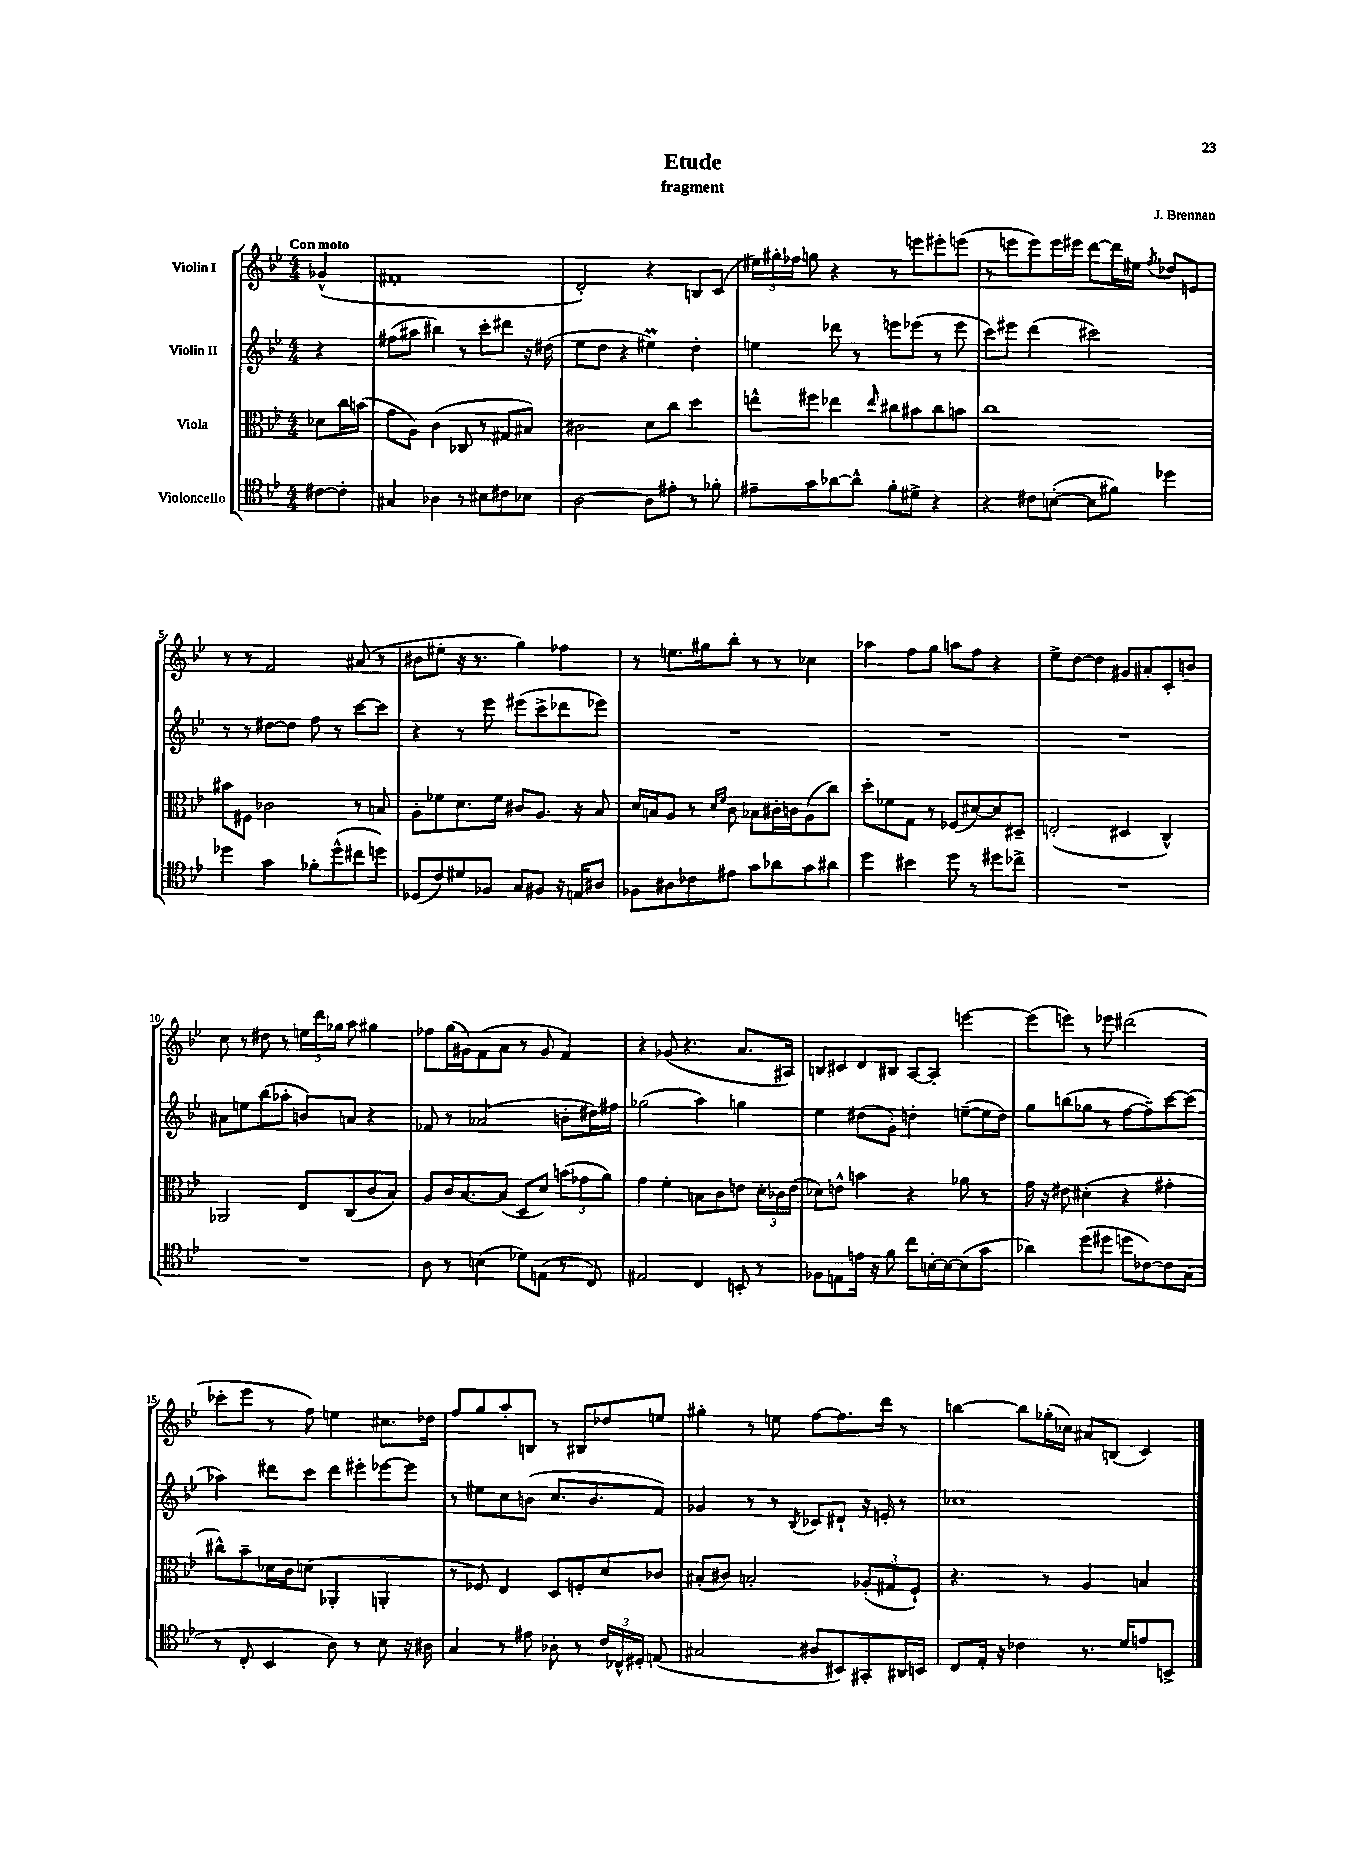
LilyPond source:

\header { title = "Etude" composer = "J. Brennan" subtitle = "fragment" }
<<
\new StaffGroup <<
\new Staff = "s0" \with { instrumentName = "Violin I" } {
    \clef treble \key bes \major \numericTimeSignature \time 4/4 \partial 4 \tempo "Con moto"
    \autoBeamOff ges'4-^( |
    fis'1-. |
    d'2-.) r4 b8[ c'8]( |
    \tuplet 3/2 { eis''16[) gis''16-. fes''16] } g''8 r4 r8 e'''8[ eis'''8-. e'''8]( |
    r8 e'''8[ e'''8) e'''16 eis'''16] d'''8[~ d'''16 eis''16] \acciaccatura { f''8 } des''8[ e'8] |
    r8 r8 f'2 ais'8( r8 |
    bis'8[ eis''8]-. r16 r8. g''4) fes''4 |
    r8 e''8.[ gis''16 bes''8]-. r8 r8 ces''4 |
    aes''4 f''8[ g''8] a''8[ f''8] r4 |
    ees''8[-> d''8]~ d''4 gis'8[ ais'8-. c'8-. b'8] |
    c''8 r8 dis''8 r8 \tuplet 3/2 { e''16[ d'''16 ges''16] } a''8 gis''4 |
    fes''8[ g''16( gis'16) f'8( a'8] r8 gis'8 f'4) |
    r4 ges'8( r4. a'8.[ ais16]) |
    b8[ cis'8 d'8 bis8] a8[~ a8]-. e'''4~ |
    e'''8[( e'''8]) r8 ees'''8 dis'''2( |
    ces'''8[-. ees'''8] r8 f''8) e''4 cis''8.[ des''16] |
    f''8[ g''8 a''8-. b8] r8 bis8[ des''8 e''8] |
    gis''4-. r8 e''8 f''8[~ f''8. d'''16] r8 |
    b''4~ b''8[ ges''16-.( ces''16]) ais'8[ b8]( c'4) \bar "|." |
}
\new Staff = "s1" \with { instrumentName = "Violin II" } {
    \clef treble \key bes \major \numericTimeSignature \time 4/4 \partial 4
    \autoBeamOff r4 |
    fis''8[( ais''8] bis''4) r8 c'''8[-. dis'''8] r16 dis''16( |
    ees''8[ d''8] r4 eis''4\prall) d''4-. |
    e''4 des'''8 r8 e'''8[ ees'''8]( r8 ees'''8 |
    c'''8[) eis'''8] d'''4( cis'''2) |
    r8 r8 dis''8[~ dis''8] f''8 r8 c'''8[~ c'''8] |
    r4 r8 ees'''8 eis'''8[( c'''8-> des'''8 ees'''8]) |
    R1 |
    R1 |
    R1 |
    ais'8[ e''8 bes''8( aes''8]-. b'8[) a'8] r4 |
    fes'8 r8 aes'2( b'8[-. dis''16) fis''16] |
    ges''2( a''4) g''4 |
    ees''4 dis''8[( g'8]-.) d''4-. e''8[~--( e''16 d''16]) |
    g''8[ b''8( ges''8] r8 f''8[~ f''8--) c'''8~ c'''8]( |
    aes''4) dis'''8[ c'''8] dis'''8[ eis'''8-. ees'''8~ ees'''8] |
    r8 eis''8[ c''8 b'8]( c''8.[ b'8. f'8]) |
    ges'4 r8 r8 \acciaccatura { bes8 } ces'8[ dis'8]-! r16 e'16-. r8 |
    ces''1 \bar "|." |
}
\new Staff = "s2" \with { instrumentName = "Viola" } {
    \clef alto \key bes \major \numericTimeSignature \time 4/4 \partial 4
    \autoBeamOff des'8[ c''16 b'16]( |
    g'8[ a8]) c'4( ces8 r8 gis8[ bis8]) |
    cis'2 d'8[ c''8] d''4 |
    e''8[-^ fis''8] ees''4 \grace { ees''16 } cis''8[ bis'8 cis''8 b'8] |
    c''1 |
    bis'8[ fis8] ces'2 r8 b8 |
    a8[-. fes'8 d'8. fes'16] cis'8[ a8.] r16 bes8 |
    d'16[ b16 a8] r8 \grace { d'16[ f'16] } c'8 bes8[ cis'16-. c'16 a8( c''8]) |
    d''8[-. fes'8 g8] r8 fes8[( dis'8~) dis'8 dis8]-- |
    e2-.( dis4 c4-^) |
    aes,2 ees8[ c8( c'8 bes8]) |
    a8[ c'16 bes8.~ bes8]( d8[ d'8]) \tuplet 3/2 { b'8[( ges'8 a'8]) } |
    g'4 f'4-. b8[ c'8 e'8] \tuplet 3/2 { d'16[-. ces'16 e'16]( } |
    des'8[) e'8]-^ b'4 r4 aes'8 r8 |
    g'16 r16 eis'8 dis'4-.( r4 gis'4-. |
    cis''8[-^) bes'8-- des'16 c'16 d'8]( aes,4-. a,4-. |
    r8 fes8) ees4 d8[ f8-. d'8 ces'8] |
    bis8[-.( cis'8]) b2-. \tuplet 3/2 { aes8[-.( gis8 f8]-!) } |
    r4. r8 a4 b4 \bar "|." |
}
\new Staff = "s3" \with { instrumentName = "Violoncello" } {
    \clef tenor \key bes \major \numericTimeSignature \time 4/4 \partial 4
    \autoBeamOff cis'8[~ cis'8]-. |
    gis4 aes4 r8 bis8[ cis'8 bes8] |
    a2~ a8[ eis'8]-. r8 fes'8-. |
    eis'8[-- g'8 aes'8~ aes'8]-^ f'8[-. dis'8]-> r4 |
    r4 cis'8[ b8]~-.( b8[ fis'8]) des''4 |
    des''4 g'4 fes'8[-. des''8-^( cis''8 d''8]) |
    des8[( c'8) dis'8 fes8] g8[ fis8] r16 e16[ ais8] |
    fes8[ ais8 ces'8 eis'8] g'8[ aes'8 g'8 ais'8] |
    d''4 bis'4 d''8 r8 dis''8[ ces''8]-> |
    R1 |
    R1 |
    a8 r8 b4( des'8[) e8]( r8 c8) |
    eis2 c4 b,8-. r8 |
    fes8[ e8 e'16] r16 f'8 c''8[ b16~-. b16~ b8( g'8] |
    aes'4) d''8[( dis''8] d''8[ ces'8~) ces'8 g8]( |
    r8 c8-. bes,4 a8) r8 bes8 r16 ais16 |
    g4 r8 eis'8 aes8-. r8 \tuplet 3/2 { c'16[ ces16-^ dis16]-. } e8( |
    gis2 ais8[ bis,8) gis,8-. ais,16 b,16] |
    c8[ ees16]-. r16 ces'4 r8. d'16[ e'8 b,8]-> \bar "|." |
}
>>
>>
